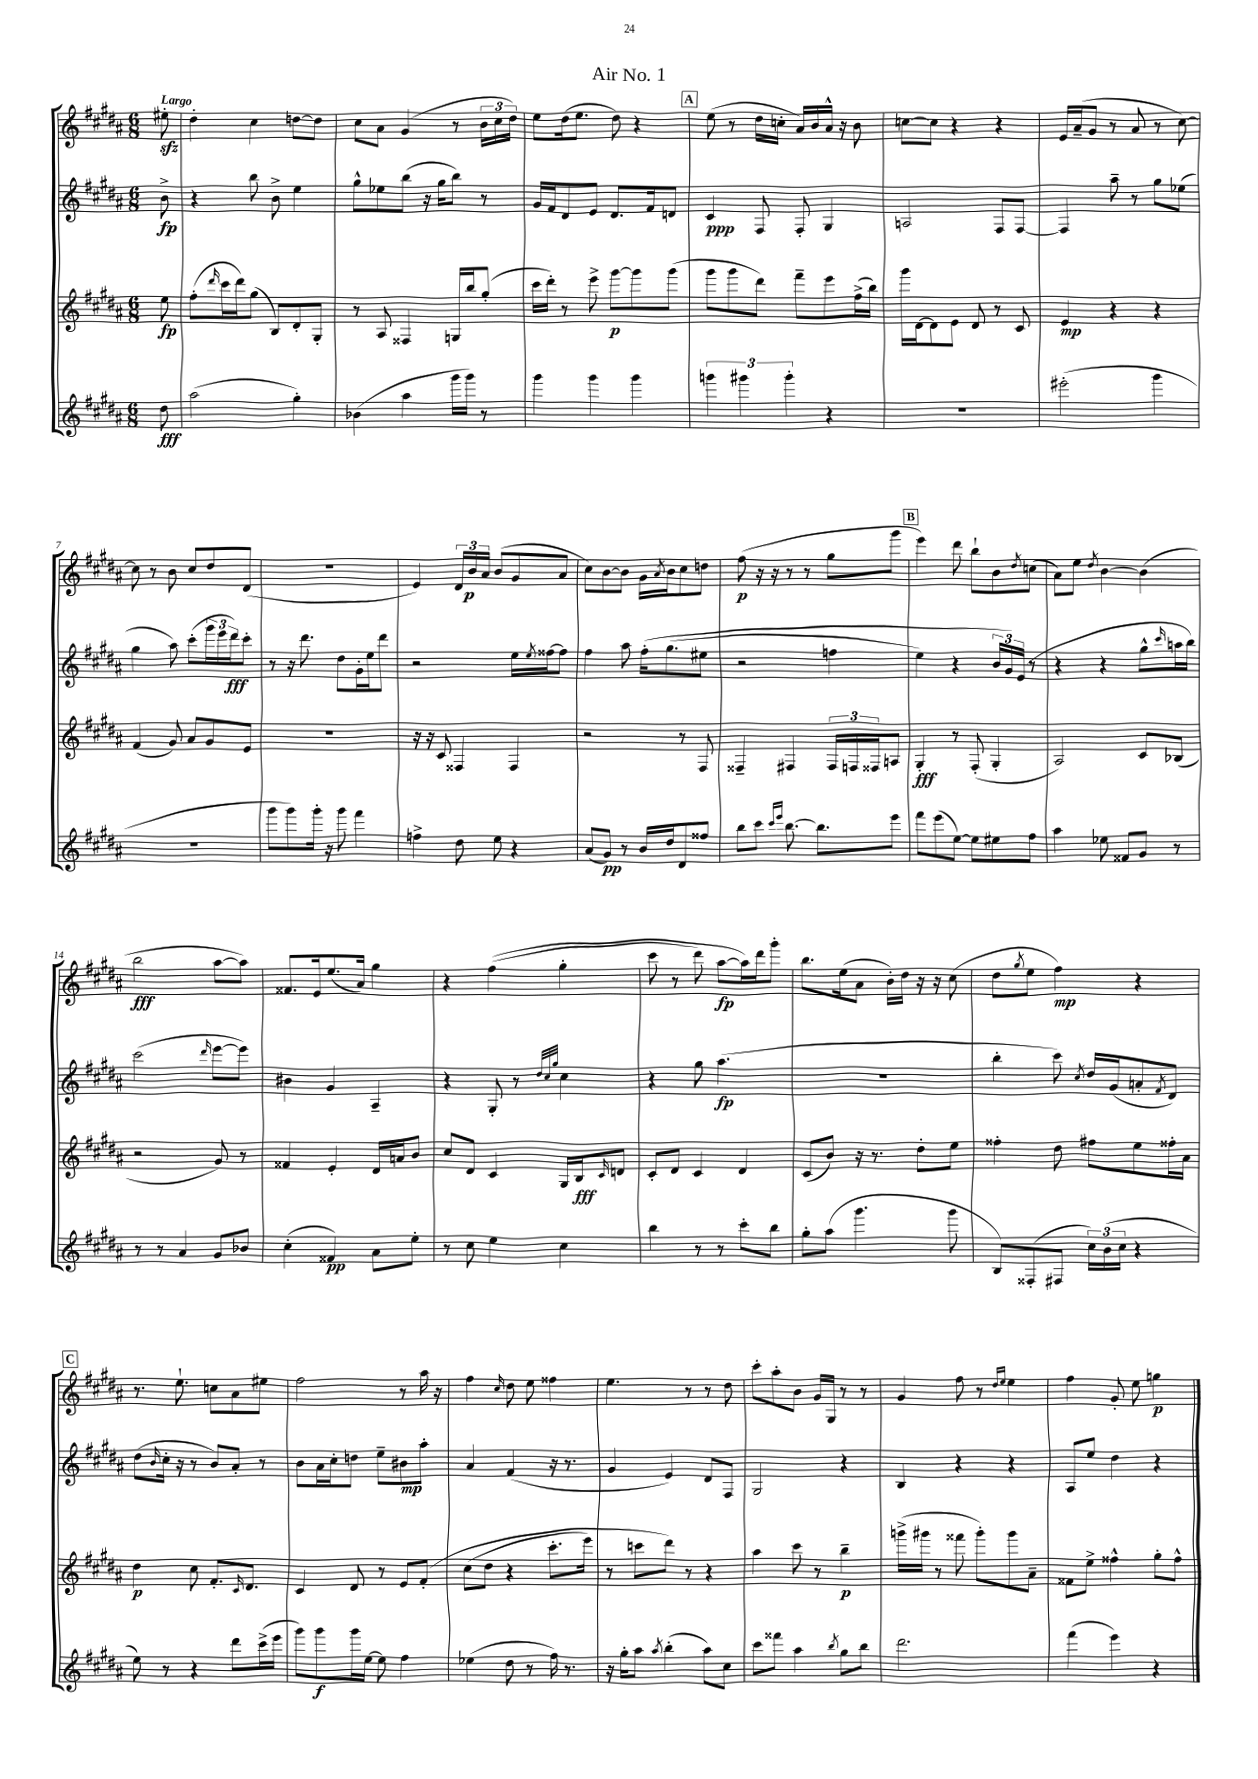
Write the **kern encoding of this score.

**kern	**dynam	**kern	**dynam	**kern	**dynam	**kern	**dynam
*part4	*part4	*part3	*part3	*part2	*part2	*part1	*part1
*staff4	*staff4	*staff3	*staff3	*staff2	*staff2	*staff1	*staff1
*clefG2	*	*clefG2	*	*clefG2	*	*clefG2	*
*k[f#c#g#d#a#]	*	*k[f#c#g#d#a#]	*	*k[f#c#g#d#a#]	*	*k[f#c#g#d#a#]	*
*M6/8	*	*M6/8	*	*M6/8	*	*M6/8	*
=	=	=	=	=	=	=	=
!	!	!	!	!	!	!LO:TX:a:B:t=Largo	!
8dd#\	fff	8ee\	fp	8b^\	fp	8ee#Xzz'\	.
=1	=1	=1	=1	=1	=1	=1	=1
(2aa#\	.	(8ff#'\L	.	4r	.	4dd#'\	.
.	.	16qqddd#/	.	.	.	.	.
.	.	16ccc#\L	.	.	.	.	.
.	.	16ddd#\J)	.	.	.	.	.
.	.	(8gg#\J	.	8bb\	.	4cc#\	.
.	.	8B/L)	.	8b^\	.	.	.
4gg#'\)	.	8d#'/	.	4ee\	.	[8ddn\L	.
.	.	8G#'/J	.	.	.	8dd\J]	.
=2	=2	=2	=2	=2	=2	=2	=2
(4b-X\	.	8r	.	8gg#^^\L	.	8cc#\L	.
.	.	8A#/	.	8ee-X\	.	8a#\J	.
4aa#\	.	4F##X/	.	(8bb\J	.	(4g#/	.
.	.	.	.	16r	.	.	.
.	.	.	.	16gg#\KL	.	.	.
16ggg#\LL	.	16Gn/LL	.	8bb\J)	.	8r	.
16ggg#\JJ)	.	16bb/J	.	.	.	.	.
8r	.	(8gg#'/J	.	8r	.	24b\LL	.
.	.	.	.	.	.	24cc#\	.
.	.	.	.	.	.	24dd#\JJ)	.
=3	=3	=3	=3	=3	=3	=3	=3
4ggg#\	.	16ccc#\LL	.	16g#/LL	.	8ee\L	.
.	.	16ddd#'\JJ)	.	16f#/J	.	.	.
.	.	8r	.	8d#/	.	(16dd#\k	.
.	.	.	.	.	.	8.ee\J	.
4ggg#\	.	8eee^\	.	8e/J	.	.	.
.	.	[8ggg#\L	p	8.d#/L	.	8dd#\)	.
4ggg#\	.	8ggg#\]	.	.	.	4r	.
.	.	.	.	16f#/k	.	.	.
.	.	(8ggg#\J	.	8dn/J	.	.	.
!!LO:REH:place=s1:t=A
=4	=4	=4	=4	=4	=4	=4	=4
6gggn\	.	8ggg#\L	.	4c#/	ppp	(8ee\	.
.	.	8ggg#\	.	.	.	8r	.
6ggg#X\	.	.	.	.	.	.	.
.	.	8ddd#\J)	.	8F#/	.	16dd#\LL	.
.	.	.	.	.	.	16ccn'\JJ	.
6ggg#'\	.	.	.	.	.	.	.
.	.	8fff#~\L	.	8F#'/	.	16a#/LL)	.
.	.	.	.	.	.	16b/	.
4r	.	8eee\	.	4G#/	.	16a#^^/JJ	.
.	.	.	.	.	.	16r	.
.	.	(16ff#^\L	.	.	.	8b\	.
.	.	16bb\JJ)	.	.	.	.	.
=5	=5	=5	=5	=5	=5	=5	=5
2.r	.	16ggg#\LL	.	2An/	.	[8ccn\L	.
.	.	[16d#\J	.	.	.	.	.
.	.	8d#\]	.	.	.	8cc\J]	.
.	.	8e\J	.	.	.	4r	.
.	.	8d#/	.	.	.	.	.
.	.	8r	.	8F#/L	.	4r	.
.	.	8c#/	.	[8F#/J	.	.	.
=6	=6	=6	=6	=6	=6	=6	=6
(2eee#X'\	.	4e/	mp	4F#/]	.	16e/LL	.
.	.	.	.	.	.	(16a#~/J	.
.	.	.	.	.	.	8g#/J	.
.	.	4r	.	8aa#~\	.	8r	.
.	.	.	.	8r	.	8a#/	.
4ggg#\	.	4r	.	8gg#\L	.	8r	.
.	.	.	.	(8ee-X\J	.	[8cc#\)	.
!!LO:LB:g=z
=7	=7	=7	=7	=7	=7	=7	=7
2.r	.	(4f#/	.	4gg#\	.	8cc#\]	.
.	.	.	.	.	.	8r	.
.	.	8g#/)	.	8aa#\)	.	8b\	.
.	.	8a#/L	.	(8ccc#'\L	.	8cc#/L	.
.	.	8g#/	.	24ggg#\L	.	8dd#/	.
.	.	.	.	24eee\	.	.	.
.	.	.	.	24ddd#\J)	fff	.	.
.	.	8e/J	.	8ccc#'\J	.	(8d#/J	.
=8	=8	=8	=8	=8	=8	=8	=8
8ggg#\L	.	2.r	.	8r	.	2.r	.
8ggg#\)	.	.	.	16r	.	.	.
.	.	.	.	8.ddd#\	.	.	.
16ggg#'\Jk	.	.	.	.	.	.	.
16r	.	.	.	.	.	.	.
8ggg#\	.	.	.	8dd#\L	.	.	.
4fff#\	.	.	.	16g#'\L	.	.	.
.	.	.	.	16ee\J	.	.	.
.	.	.	.	8ddd#\J	.	.	.
=9	=9	=9	=9	=9	=9	=9	=9
4ffn^\	.	16r	.	2r	.	4e/)	.
.	.	16r	.	.	.	.	.
.	.	8c#/	.	.	.	.	.
8dd#\	.	4F##X/	.	.	.	24d#/LL	.
.	.	.	.	.	.	24b/	p
.	.	.	.	.	.	24a#/JJ	.
8ee\	.	.	.	.	.	(8b/L	.
4r	.	4F##/	.	16ee\LL	.	8g#/	.
.	.	.	.	8qee/	.	.	.
.	.	.	.	[16ff##X\J	.	.	.
.	.	.	.	8ff##\J]	.	8a#/J	.
=10	=10	=10	=10	=10	=10	=10	=10
(8a#/L	.	2r	.	4ff#\	.	8cc#\L)	.
8g#/J)	pp	.	.	.	.	[8b\	.
8r	.	.	.	8aa#\	.	8b\J]	.
16b/LL	.	.	.	(16ff#'\KL	.	16g#\LL	.
.	.	.	.	.	.	8qa#/	.
16dd#/J	.	.	.	(8.gg#\	.	16b\J	.
8d#/	.	8r	.	.	.	8cc#\	.
8ff##X/J	.	8F#/	.	8ee#X\J	.	8ddn\J	.
=11	=11	=11	=11	=11	=11	=11	=11
8bb\L	.	4F##X~/	.	2r	.	(8ff#\	p
8ccc#\J	.	.	.	.	.	16r	.
.	.	.	.	.	.	16r	.
16qqccc#/LL	.	.	.	.	.	.	.
16qqeee/JJ	.	.	.	.	.	.	.
[8.bb\	.	4F#X/	.	.	.	8r	.
.	.	.	.	.	.	8r	.
8.bb\L]	.	.	.	.	.	.	.
.	.	24F#/LL	.	4ffn\	.	8gg#\L	.
.	.	24Fn/	.	.	.	.	.
.	.	24F##X/J	.	.	.	.	.
8eee\J	.	8An/J	.	.	.	8ggg#\J	.
!!LO:REH:place=s1:t=B
=12	=12	=12	=12	=12	=12	=12	=12
8fff#\L	.	4G#'/	fff	4ee\)	.	4eee\)	.
(8eee\	.	.	.	.	.	.	.
[8ee\J)	.	8r	.	4r	.	8ddd#\	.
8ee\L]	.	(8F#'/	.	.	.	8bb`\L	.
8ee#X\	.	4G#'/	.	24b/LL	.	8b\	.
.	.	.	.	24g#/)	.	.	.
.	.	.	.	(24e/JJ	.	.	.
.	.	.	.	.	.	8qdd#/	.
8ff#\J	.	.	.	8r	.	(8ccn\J	.
=13	=13	=13	=13	=13	=13	=13	=13
4aa#\	.	2A#/)	.	4r	.	8a#\L)	.
.	.	.	.	.	.	8ee\J	.
.	.	.	.	.	.	8qdd#/	.
8ee-X\	.	.	.	4r	.	[4b\	.
8f##X/L	.	.	.	.	.	.	.
8g#/J	.	8c#/L	.	8gg#^^\L	.	(4b\]	.
.	.	.	.	16qqccc#/	.	.	.
8r	.	(8B-X/J	.	16aan\L	.	.	.
.	.	.	.	16bb\JJ)	.	.	.
!!LO:LB:g=z
=14	=14	=14	=14	=14	=14	=14	=14
8r	.	2r	.	(2ccc#\	.	2bb\	fff
8r	.	.	.	.	.	.	.
4a#/	.	.	.	.	.	.	.
.	.	.	.	16qqddd#/	.	.	.
8g#/L	.	8g#/)	.	[8eee\L	.	[8aa#\L	.
8b-X/J	.	8r	.	8eee\J])	.	8aa#\J])	.
=15	=15	=15	=15	=15	=15	=15	=15
(4cc#'\	.	4f##X/	.	4b#X\	.	8.f##X/L	.
.	.	.	.	.	.	16e/k	.
4f##X/)	pp	4e'/	.	4g#/	.	(8.ee/	.
.	.	.	.	.	.	16a#/Jk)	.
8a#\L	.	16d#/LL	.	4A#~/	.	4gg#\	.
.	.	16an/J	.	.	.	.	.
8ee'\J	.	8b/J	.	.	.	.	.
=16	=16	=16	=16	=16	=16	=16	=16
8r	.	8cc#/L	.	4r	.	4r	.
8cc#\	.	8d#/J	.	.	.	.	.
4ee\	.	4c#/	.	8G#'/	.	((4ff#\	.
.	.	.	.	8r	.	.	.
.	.	.	.	32qqdd#/LLL	.	.	.
.	.	.	.	32qqcc#/	.	.	.
.	.	.	.	32qqgg#/JJJ	.	.	.
4cc#\	.	16G#/LL	.	4cc#\	.	4gg#'\	.
.	.	16B/J	fff	.	.	.	.
.	.	16qqc#/	.	.	.	.	.
.	.	8dn/J	.	.	.	.	.
=17	=17	=17	=17	=17	=17	=17	=17
4bb\	.	8c#'/L	.	4r	.	8ccc#\	.
.	.	8d#/J	.	.	.	8r	.
8r	.	4c#/	.	8gg#\	.	8ddd#\)	.
8r	.	.	.	(4.aa#\	fp	[8aa#\L	fp
8ccc#'\L	.	4d#/	.	.	.	16aa#\L])	.
.	.	.	.	.	.	16ddd#\J	.
8bb\J	.	.	.	.	.	8ggg#'\J	.
=18	=18	=18	=18	=18	=18	=18	=18
8gg#'\L	.	(8c#/L	.	2.r	.	8.bb\L	.
(8aa#\J	.	8b/J)	.	.	.	.	.
.	.	.	.	.	.	(16ee\k	.
4.ggg#\	.	16r	.	.	.	8a#\J	.
.	.	8.r	.	.	.	.	.
.	.	.	.	.	.	16b'\LL)	.
.	.	.	.	.	.	16dd#\JJ	.
.	.	8dd#'\L	.	.	.	16r	.
.	.	.	.	.	.	16r	.
8ggg#\	.	8ee\J	.	.	.	(8cc#\	.
=19	=19	=19	=19	=19	=19	=19	=19
8B/L)	.	4ff##X'\	.	4bb'\	.	8dd#\L	.
.	.	.	.	.	.	8qgg#/	.
(8F##X'/	.	.	.	.	.	8ee\J	.
8F#X/J	.	8dd#\	.	8ccc#\)	.	4ff#\)	mp
.	.	.	.	8qcc#/	.	.	.
24cc#\LL)	.	8ff#X\L	.	16dd#/LL	.	.	.
(24b\	.	.	.	.	.	.	.
.	.	.	.	(16g#/J	.	.	.
24cc#\JJ	.	.	.	.	.	.	.
4r	.	8ee\	.	8an'/	.	4r	.
.	.	.	.	8qf#/	.	.	.
.	.	16ff##X'\L	.	8d#/J)	.	.	.
.	.	16a#\JJ	.	.	.	.	.
!!LO:LB:g=z
!!LO:REH:place=s1:t=C
=20	=20	=20	=20	=20	=20	=20	=20
8ee\)	.	4dd#\	p	(8dd#\L	.	8.r	.
.	.	.	.	16qqb/	.	.	.
8r	.	.	.	16cc#'\Jk	.	.	.
.	.	.	.	16r	.	8.ee`\	.
4r	.	8cc#\	.	8r	.	.	.
.	.	8.f#'/L	.	8b/L)	.	8ccn\L	.
8ddd#\L	.	.	.	8a#'/J	.	8a#\	.
.	.	16qqc#/	.	.	.	.	.
.	.	8.d#/J	.	.	.	.	.
(16ccc#^\L	.	.	.	8r	.	8ee#X\J	.
16eee\JJ	.	.	.	.	.	.	.
=21	=21	=21	=21	=21	=21	=21	=21
8ggg#\L)	.	4c#/	.	8b\L	.	2ff#\	.
8ggg#\	f	.	.	16a#\L	.	.	.
.	.	.	.	16cc#'\J	.	.	.
16ggg#\L	.	8d#/	.	8ddn\J	.	.	.
[16ee\JJ	.	.	.	.	.	.	.
8ee\]	.	8r	.	8ee~\L	.	.	.
4ff#\	.	8e/L	.	8b#X\	mp	8r	.
.	.	(8f#'/J	.	8aa#'\J	.	16aa#\	.
.	.	.	.	.	.	16r	.
=22	=22	=22	=22	=22	=22	=22	=22
(4ee-X\	.	(8cc#\L	.	4a#/	.	4ff#\	.
.	.	8dd#\J	.	.	.	.	.
.	.	.	.	.	.	16qqcc#/	.
8dd#\	.	4r	.	(4f#/	.	8dd#\	.
8r	.	.	.	.	.	8ee\	.
16ff#\)	.	8.ccc#'\L	.	16r	.	4ff##X\	.
8.r	.	.	.	8.r	.	.	.
.	.	16eee\Jk)	.	.	.	.	.
=23	=23	=23	=23	=23	=23	=23	=23
16r	.	8r	.	4g#/	.	4.ee\	.
16gg#'\KL	.	.	.	.	.	.	.
8aa#\J	.	8cccn\L	.	.	.	.	.
8qaa#/	.	.	.	.	.	.	.
(4bb'\	.	8ddd#\J)	.	4e/)	.	.	.
.	.	8r	.	.	.	8r	.
8aa#\L)	.	4r	.	8d#/L	.	8r	.
8cc#\J	.	.	.	8F#/J	.	8dd#\	.
=24	=24	=24	=24	=24	=24	=24	=24
8ccc#\L	.	4aa#\	.	2G#/	.	8ccc#'\L	.
8fff##X\J	.	.	.	.	.	8aa#'\	.
4aa#\	.	8ccc#\	.	.	.	8b\J	.
.	.	8r	.	.	.	16g#/LL	.
.	.	.	.	.	.	16G#/JJ	.
8qbb/	.	.	.	.	.	.	.
8gg#\L	.	4bb~\	p	4r	.	8r	.
8bb\J	.	.	.	.	.	8r	.
=25	=25	=25	=25	=25	=25	=25	=25
2.ddd#\	.	(16gggn^\LL	.	4B/	.	4g#/	.
.	.	16ggg#X\JJ	.	.	.	.	.
.	.	8r	.	.	.	.	.
.	.	8fff##X\	.	4r	.	8ff#\	.
.	.	8ggg#'\L)	.	.	.	8r	.
.	.	.	.	.	.	16qqdd#/LL	.
.	.	.	.	.	.	16qqee/JJ	.
.	.	8ggg#\	.	4r	.	4ee\	.
.	.	8a#~\J	.	.	.	.	.
=26	=26	=26	=26	=26	=26	=26	=26
(4fff#\	.	8f##X\L	.	8A#/L	.	4ff#\	.
.	.	8ee^\J	.	8ee/J	.	.	.
4eee\)	.	4ff##X^^\	.	4dd#\	.	8g#'/	.
.	.	.	.	.	.	8ee\	.
4r	.	8gg#'\L	.	4r	.	4ggn\	p
.	.	8ff##^^\J	.	.	.	.	.
==	==	==	==	==	==	==	==
*-	*-	*-	*-	*-	*-	*-	*-
